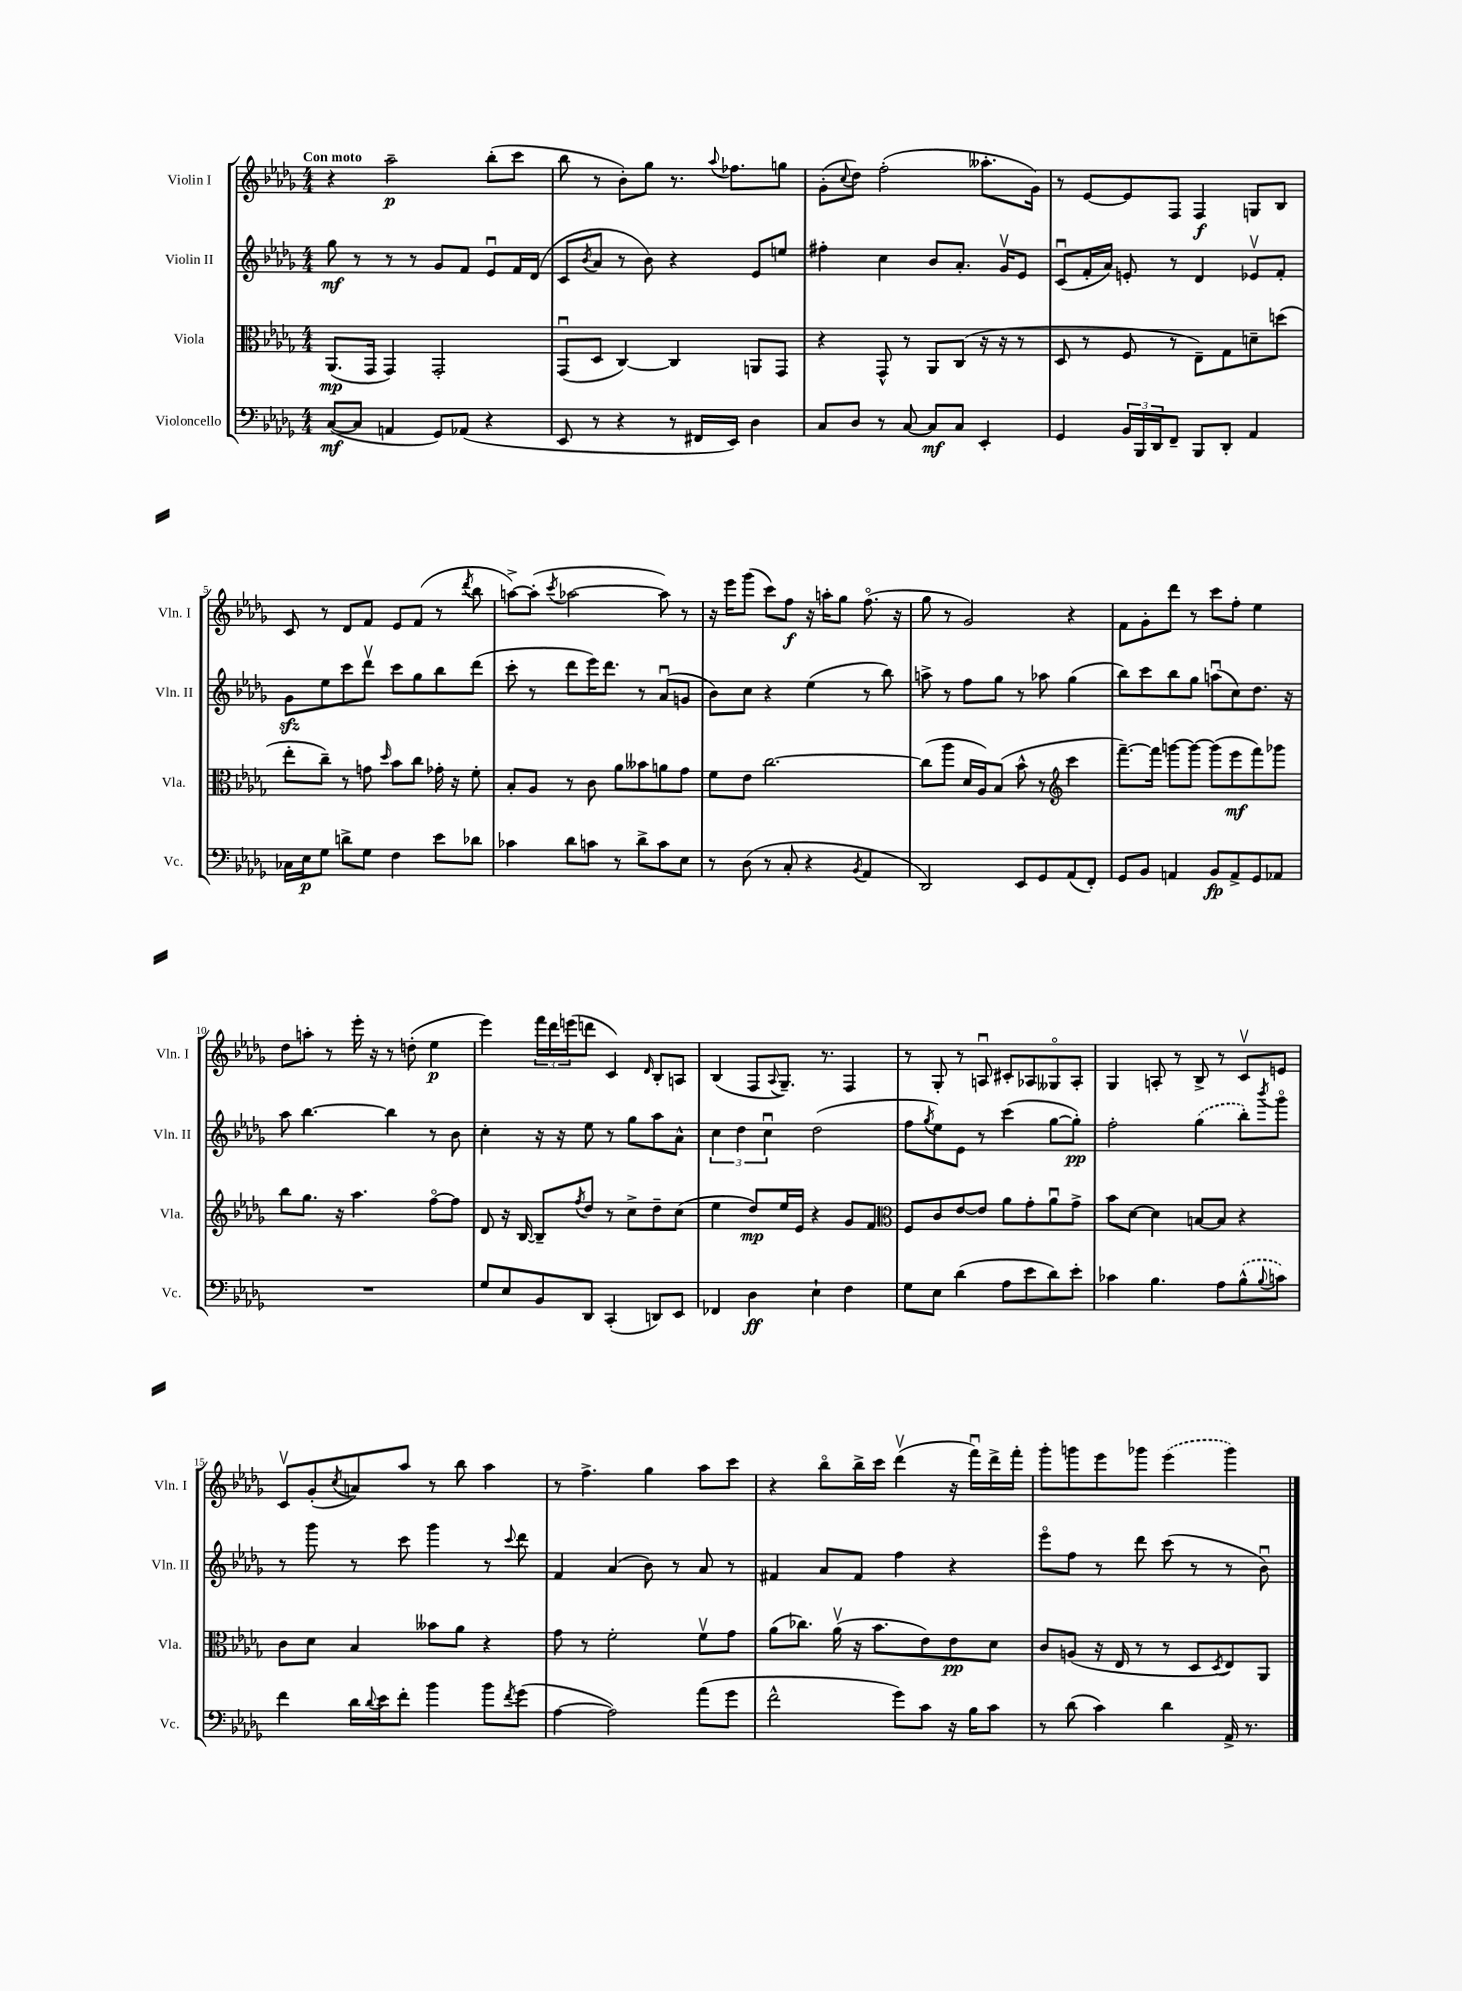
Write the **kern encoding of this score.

**kern	**kern	**kern	**kern
*staff4	*staff3	*staff2	*staff1
*clefF4	*clefC3	*clefG2	*clefG2
*k[b-e-a-d-g-]	*k[b-e-a-d-g-]	*k[b-e-a-d-g-]	*k[b-e-a-d-g-]
*M4/4	*M4/4	*M4/4	*M4/4
([8C/L	(8.AA-/L	8gg-\	4r
8C/]J	.	8r	.
.	16GG-/Jk	.	.
4AA/	4GG-/)	8r	2aa-~\
.	.	8r	.
8GG-/L)	2GG-'/	8g-/L	.
(8AA-/J	.	8f/J	.
4r	.	8e-u/L	(8bb-'\L
.	.	16f/L	8ccc\J
.	.	(16d-/JJ	.
=	=	=	=
8EE-/	(8GG-u/L	8c/L	8bb-\
.	.	8qb-/	.
8r	8D-/J	8a-/J	8r
4r	[4C/)	8r	8b-'\L)
.	.	8b-\)	8gg-\J
8r	4C/]	4r	8.r
16FF#/LL	.	.	.
.	.	.	8qqaa-/
16EE-/JJ)	.	.	8.ff-\L
4D-\	8AA/L	8e-/L	.
.	8GG-/J	8ee/J	8gg\J
=	=	=	=
8C/L	4r	4ff#'\	(8g-'\L
.	.	.	8qqcc/
8D-/J	.	.	8dd-\J)
8r	8GG-^^/	4cc\	(2ff'\
[8C/	8r	.	.
8C/]L	8AA-/L	8b-/L	.
8C/J	(8C/J	8.a-'/J	.
4EE-'/	16r	.	8.aa--'\L
.	16r	16g-v/LK	.
.	8r	8e-/J	.
.	.	.	16g-\Jk)
=	=	=	=
4GG-/	8D-/	(8cu/L	8r
.	8r	16f'/L	[8e-/L
.	.	16a-/JJ)	.
24BB-/LL	8F/	8e'/	8e-/]
24BBB-/	.	.	.
24DD-/J	.	.	.
8FF~/J	8r	8r	8F/J
8BBB-/L	8E-~\L)	4d-/	4F/
8DD-'/J	8G-\	.	.
4AA-/	8d~\	8e-v/L	8G/L
.	(8dd\J	8f'/J	8B-/J
=	=	=	=
16C-\LL	8ee-'\L	8g-\L	8c/
16E-\J	.	.	.
8G-\J	8cc~\J)	8ee-\	8r
8d^\L	8r	8ccc\	8d-/L
8G-\J	8g\	8ddd-v\J	8f/J
.	16qqdd-/	.	.
4F\	8b-\L	8ccc\L	8e-/L
.	8cc\J	8gg-\	(8f/J
8e-\L	16g-'\	8bb-\	8r
.	16r	.	.
.	.	.	8qddd-/
8d-\J	8f'\	(8ddd-\J	8bb-\
=	=	=	=
4c-\	8B-'/L	8ccc'\	[8aa^\L)
.	8A-/J	8r	(8aa'\]J
.	.	.	8qccc/
8d-\L	8r	8ddd-\L	[2aa-\
8c\J	8c\	16eee-\K)	.
.	.	8.ddd-\J	.
8r	8a-\L	.	.
8d-^\L	8b--\	8r	.
8c\	8a\	(8a-u/L	8aa-\])
8E-\J	8g-\J	8g/J	8r
=	=	=	=
8r	8f\L	8b-\L)	16r
.	.	.	16eee-\LK
(8D-\	8e-\J	8cc\J	(8ggg-\J
8r	[2.cc\	4r	8ccc\L)
8C'/	.	.	8ff\J
4r	.	(4ee-\	16r
.	.	.	16aa'\LK
.	.	.	8gg-\J
8qBB-/	.	.	.
4AA-/	.	8r	(8.ffo\
.	.	8bb-\)	.
.	.	.	16r
=	=	=	=
2DD-/)	(8cc\]L	8aa^\	8gg-\
.	8aa-\J	8r	8r
.	16d-/LL	8ff\L	2g-/)
.	16A-/J)	.	.
.	(8B-/J	8gg-\J	.
8EE-/L	8b-^^\	8r	.
8GG-/	8r	8aa-\	.
*	*clefG2	*	*
(8AA-/	4ccc\	(4gg-\	4r
8FF'/J)	.	.	.
=	=	=	=
8GG-/L	[8.fff~\L)	8bb-\L)	8f\L
8BB-/J	.	8ccc\	8g-'\
.	16fff\]Jk	.	.
4AA/	[8ggg\L	8bb-\	8ddd-\J
.	8ggg\_J	8gg-\J	8r
8BB-/L	(8ggg\]L	(8aau\L	8ccc\L
8AA^/	8eee-\	8cc\)	8ff'\J
8GG-/	8fff\)	8.dd-\J	4ee-\
8AA-/J	8ggg-\J	.	.
.	.	16r	.
=	=	=	=
1r	8bb-\L	8aa-\	8dd-\L
.	8.gg-\J	[4.bb-\	8aa'\J
.	.	.	8r
.	16r	.	.
.	4.aa-\	.	16eee-'\
.	.	.	16r
.	.	4bb-\]	8r
.	.	.	(8dd'\
.	[8ffo\L	8r	4ee-\
.	8ff\]J	8b-\	.
=	=	=	=
8G-/L	8d-/	4cc'\	4eee-\)
8E-/	16r	.	.
.	[16B-/	.	.
8BB-/	8B-~/]L	16r	24fff\LL
.	.	.	24ddd-\
.	.	16r	.
.	.	.	(24eee\J
.	8qff/	.	.
8DD-/J	8dd-/J	8ee-\	8ddd\J
(4CC'/	8r	8r	4c/)
.	8cc^\L	8gg-\L	.
.	.	.	16qqd-/
8DD/L)	8dd-~\	8aa-\	8B-'/L
8EE-/J	(8cc\J	8a-^^\J	8A/J
=	=	=	=
4FF-/	4ee-\	6cc\	(4B-/
.	.	6dd-\	.
4D-\	8dd-/L)	.	8F/L
.	.	6ccu\	.
.	.	.	8qqA-/
.	16ee-/L	.	8.G-~/J)
.	16e-/JJ	.	.
4E-`\	4r	(2dd-\	.
.	.	.	8.r
4F\	8g-/L	.	4F/
.	8f/J	.	.
=	=	=	=
*	*clefC3	*	*
8G-\L	8F/L	8ff\L	8r
.	.	8qgg-/	.
8E-\J	8c/	8ee-\)	8G-'/
(4d-\	[8e-/	8e-\J	8r
.	8e-/]J	8r	8Au/
8A-\L	8a-\L	(4ccc\	8c#'/L
8e-\	8g-'\	.	8A-/
8d-\)	8a-u\	[8gg-\L	8G--o/
8e-'\J	8g-^\J	8gg-'\]J)	8A-'/J
=	=	=	=
4c-\	8b-\L	2ff'\	4G-/
.	[8d-\J	.	.
4.B-\	4d-\]	.	8A'/
.	.	.	8r
.	[8B/L	(4gg-\	8B-^/
8A-\L	8B/]J	.	8r
(8B-^^\	4r	8bb-'\L)	8cv/L
8qqB-/	.	8qbbb-/	.
8c\J)	.	8ggg-o\J	8e/J
=	=	=	=
4f\	8c\L	8r	8cv/L
.	8d-\J	8ggg-\	(8g-'/
.	.	.	8qcc/
16d-\LL	4B-/	8r	8a/)
8qqd-/	.	.	.
16e-\J	.	.	.
8f'\J	.	8ccc\	8aa-/J
4b-\	8b--\L	4ggg-\	8r
.	8a-\J	.	8bb-\
8b-\L	4r	8r	4aa-\
8qf/	.	8qqccc/	.
(8g-\J	.	8ddd-\	.
=	=	=	=
[4A-\	8g-\	4f/	8r
.	8r	.	4.ff^\
2A-\])	2f'\	(4a-/	.
.	.	8b-\)	4gg-\
.	.	8r	.
(8a-\L	8fv\L	8a-/	8aa-\L
8g-\J	8g-\J	8r	8ccc\J
=	=	=	=
2f^^\	(8a-\L	4f#/	4r
.	8.cc-\J)	.	.
.	.	8a-/L	8bb-o\L
.	(16a-v\	.	.
.	16r	8f#/J	16bb-^\L
.	8.b-\L	.	16ccc\JJ
8g-\L)	.	4ff\	(4ddd-v\
8c\J	8e-\)	.	.
16r	8e-\	4r	16r
16B-\LK	.	.	16fffu\LL)
8c\J	8d-\J	.	16ddd-^\
.	.	.	16fff'\JJ
=	=	=	=
8r	8c/L	8eee-o\L	8ggg-'\L
(8d-\	(8A/J	8ff\J	8ggg\
4c\)	16r	8r	8eee-\
.	16E-/	.	.
.	8r	8ddd-\	8ggg-\J
4d-\	8r	(8ccc\	(4eee-\
.	8D-/L	8r	.
.	8qD-/	.	.
16AA-^/	8E-/)	8r	4ggg-\)
8.r	.	.	.
.	8AA-/J	8b-u\)	.
==	==	==	==
*-	*-	*-	*-
